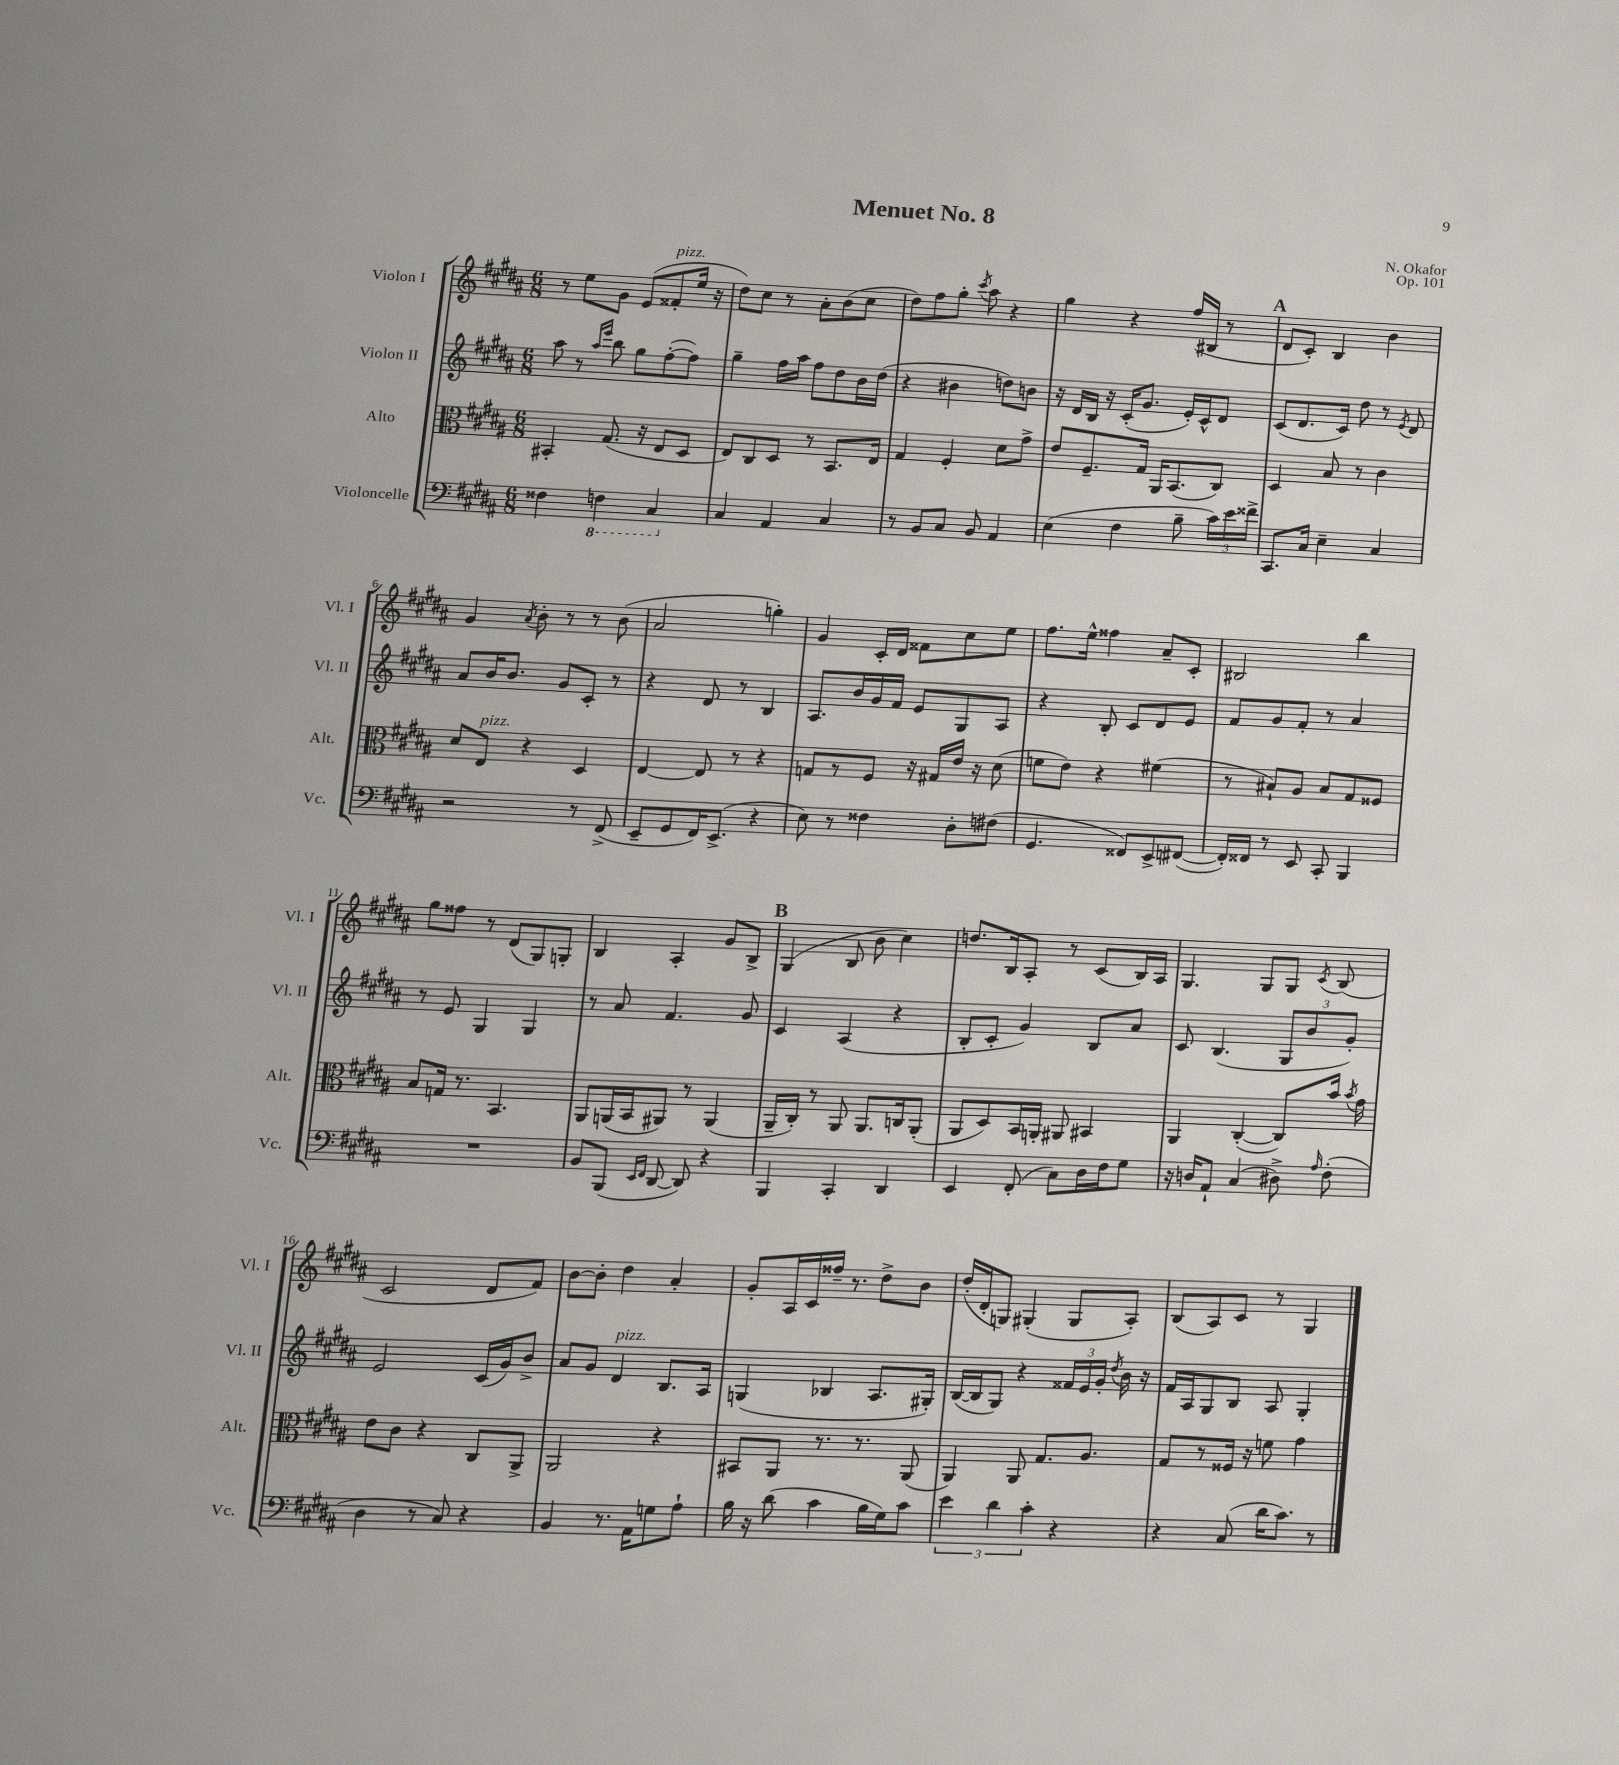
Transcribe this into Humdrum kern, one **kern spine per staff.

**kern	**kern	**kern	**kern
*staff4	*staff3	*staff2	*staff1
*clefF4	*clefC3	*clefG2	*clefG2
*k[f#c#g#d#a#]	*k[f#c#g#d#a#]	*k[f#c#g#d#a#]	*k[f#c#g#d#a#]
*M6/8	*M6/8	*M6/8	*M6/8
4F##	4BB#'	8aa#	8r
.	.	8r	8ee
.	.	16qqaa#	.
.	.	16qqeee	.
4FF	(8.G#	8bb	8g#
.	.	8gg#	(8e
.	16r	.	.
4CC#	8E	([8ff#'	8f##'
.	8D#	8ff#])	16ee
.	.	.	16r
=	=	=	=
4C#	8E)	4gg#~	8dd#)
.	8C#	.	8cc#
4AA#	8D#	16ff#	8r
.	.	16aa#	.
.	8r	8ff#	8a#'
4C#	8.BB	8dd#	(8b
.	.	16b	8cc#
.	16E	(16dd#	.
=	=	=	=
8r	4G#	4r	8dd#)
8BB	.	.	8ff#
8C#	4F#'	4b#	8gg#'
.	.	.	8qccc#
8BB	.	.	8aa#
4AA#	8d#	8dd)	4r
.	8g#^	8b	.
=	=	=	=
(4E	8e	16r	4gg#
.	.	16d#	.
.	8.F#~	16B	.
.	.	16r	.
4F#	.	(16c#'	4r
.	16G#	8.g#	.
.	16AA#	.	.
.	(8.BB	.	.
8B~	.	16e')	(16ff#
.	.	16c#^^	16B#
24c#)	8C#)	8d#	8r
24e	.	.	.
24f##^	.	.	.
=	=	=	=
8.CC#	4D#	(8c#	8d#
.	.	8.d#	8c#')
16C#	.	.	.
4E~	8B	.	4B
.	.	16c#)	.
.	8r	8dd#	.
4C#	4c#	8r	4b
.	.	8qe	.
.	.	8d#	.
=	=	=	=
2r	8d#	8a#	4g#
.	8E	16b	.
.	.	8.b	.
.	.	.	8qa#
.	4r	.	8b'
.	.	8g#	8r
8r	4D#	8c#'	8r
(8FF#^	.	8r	(8b
=	=	=	=
8EE~	[4E	4r	2a#
8GG#	.	.	.
16FF#)	8E]	8d#	.
(8.EE^	.	.	.
.	8r	8r	.
4r	4r	4B	4gg')
=	=	=	=
8E)	8G	8.A#	4g#
8r	8r	.	.
.	.	16b	.
4F##	8F#	16g#	16c#'
.	.	16f#	16d#
.	16r	8e	8f##
.	16G#	.	.
8D#'	16e	8G#	8cc#
.	16r	.	.
(8F#	(8d#	8A#	8ee
=	=	=	=
4.GG#	8f	4r	8.ff#
.	8e)	.	.
.	.	.	16ee^^
.	4r	8B'	4ff##
8FF##)	.	8c#	.
8EE^	(4f#	8d#	8a#~
([8FF#	.	8e	8c#'
=	=	=	=
16FF#'])	8r	8f#	2B#
16FF##	.	.	.
8r	8B#`)	8g#	.
8EE	8A#	8f#'	.
8CC#'	8B#	8r	.
4BBB	8G#	4a#	4bb
.	8F##	.	.
=	=	=	=
2.r	8B	8r	8gg#
.	16G	8e	8ff##
.	8.r	.	.
.	.	4G#	8r
.	4.BB	.	(8d#
.	.	4G#	8G#)
.	.	.	8G'
=	=	=	=
8BB	8AA#	8r	4B
(8BBB	(16AA	8a#	.
.	16BB	.	.
16qqEE	.	.	.
16qqFF#	.	.	.
[8DD#	8AA#)	4.f#	4A#'
8DD#])	8r	.	.
4r	(4AA#	.	8g#
.	.	8g#	8B^
=	=	=	=
4BBB	16AA#~	4c#	(4G#
.	16C#')	.	.
.	8r	.	.
4CC#'	8AA#	(4A#	8B
.	8.AA#	.	8b
4DD#	.	4r	4cc#)
.	16C	.	.
.	(8AA#'	.	.
=	=	=	=
4EE	8AA#	8B'	8.dd
.	8D#)	8c#'	.
.	.	.	16B
(8FF#'	16BB	4g#)	8A#'
.	16AA'	.	.
8C#)	8AA#	.	8r
16D#	4BB#	8B	(8c#
16F#	.	.	.
8G#	.	8a#	16B)
.	.	.	16A#
=	=	=	=
16r	4AA#	8c#	4.G#
16D	.	.	.
8AA#`	.	(4.B	.
(4C#	([4C#'	.	.
.	.	.	8G#
8D#^)	8C#])	12G#	8G#
.	.	12b	.
16qqA#	.	.	8qc#
(8F#'	16b	.	(8B
.	.	12g#')	.
.	8qb	.	.
.	16g#	.	.
=	=	=	=
4D#	8e	2e	2c#
.	8c#	.	.
8r	4r	.	.
8C#)	.	.	.
4r	8C#	(16c#	8d#
.	.	16g#)	.
.	8AA#^	8b^	8f#)
=	=	=	=
4BB	2AA#	8a#	[8b
.	.	8g#	8b']
8.r	.	4d#	4dd#
16AA#	.	.	.
8G	4r	8.B	4a#'
8A#`	.	.	.
.	.	16A#	.
=	=	=	=
16B	8BB#	(4G	8g#'
16r	.	.	.
(8d#	8AA#	.	16A#
.	.	.	16c#
4c#	8.r	4B-	16ff##~
.	.	.	8.r
.	8.r	.	.
16B	.	8.A#	8dd#^
16G#)	.	.	.
8c#	(8AA#	.	8b
.	.	16G#')	.
=	=	=	=
6e	4AA#)	([16B	(16dd#'
.	.	16B]	16d#'
.	.	8G#)	8G)
6d#	.	.	.
.	8AA#	4r	(4G#'
6c#'	.	.	.
.	8.G#	.	.
4r	.	24f##	8G#
.	.	24e	.
.	8.A#	.	.
.	.	24g#'	.
.	.	8qdd#	.
.	.	16b	8A#')
.	.	16r	.
=	=	=	=
4r	8G#	16f#	(8B
.	.	16A#	.
.	8r	8G#	8A#)
(8C#	16F##	8B	8c#
.	16r	.	.
16d#	8f	8A#	8r
8.c#)	.	.	.
.	4g#	4G#'	4G#
8r	.	.	.
==	==	==	==
*-	*-	*-	*-
